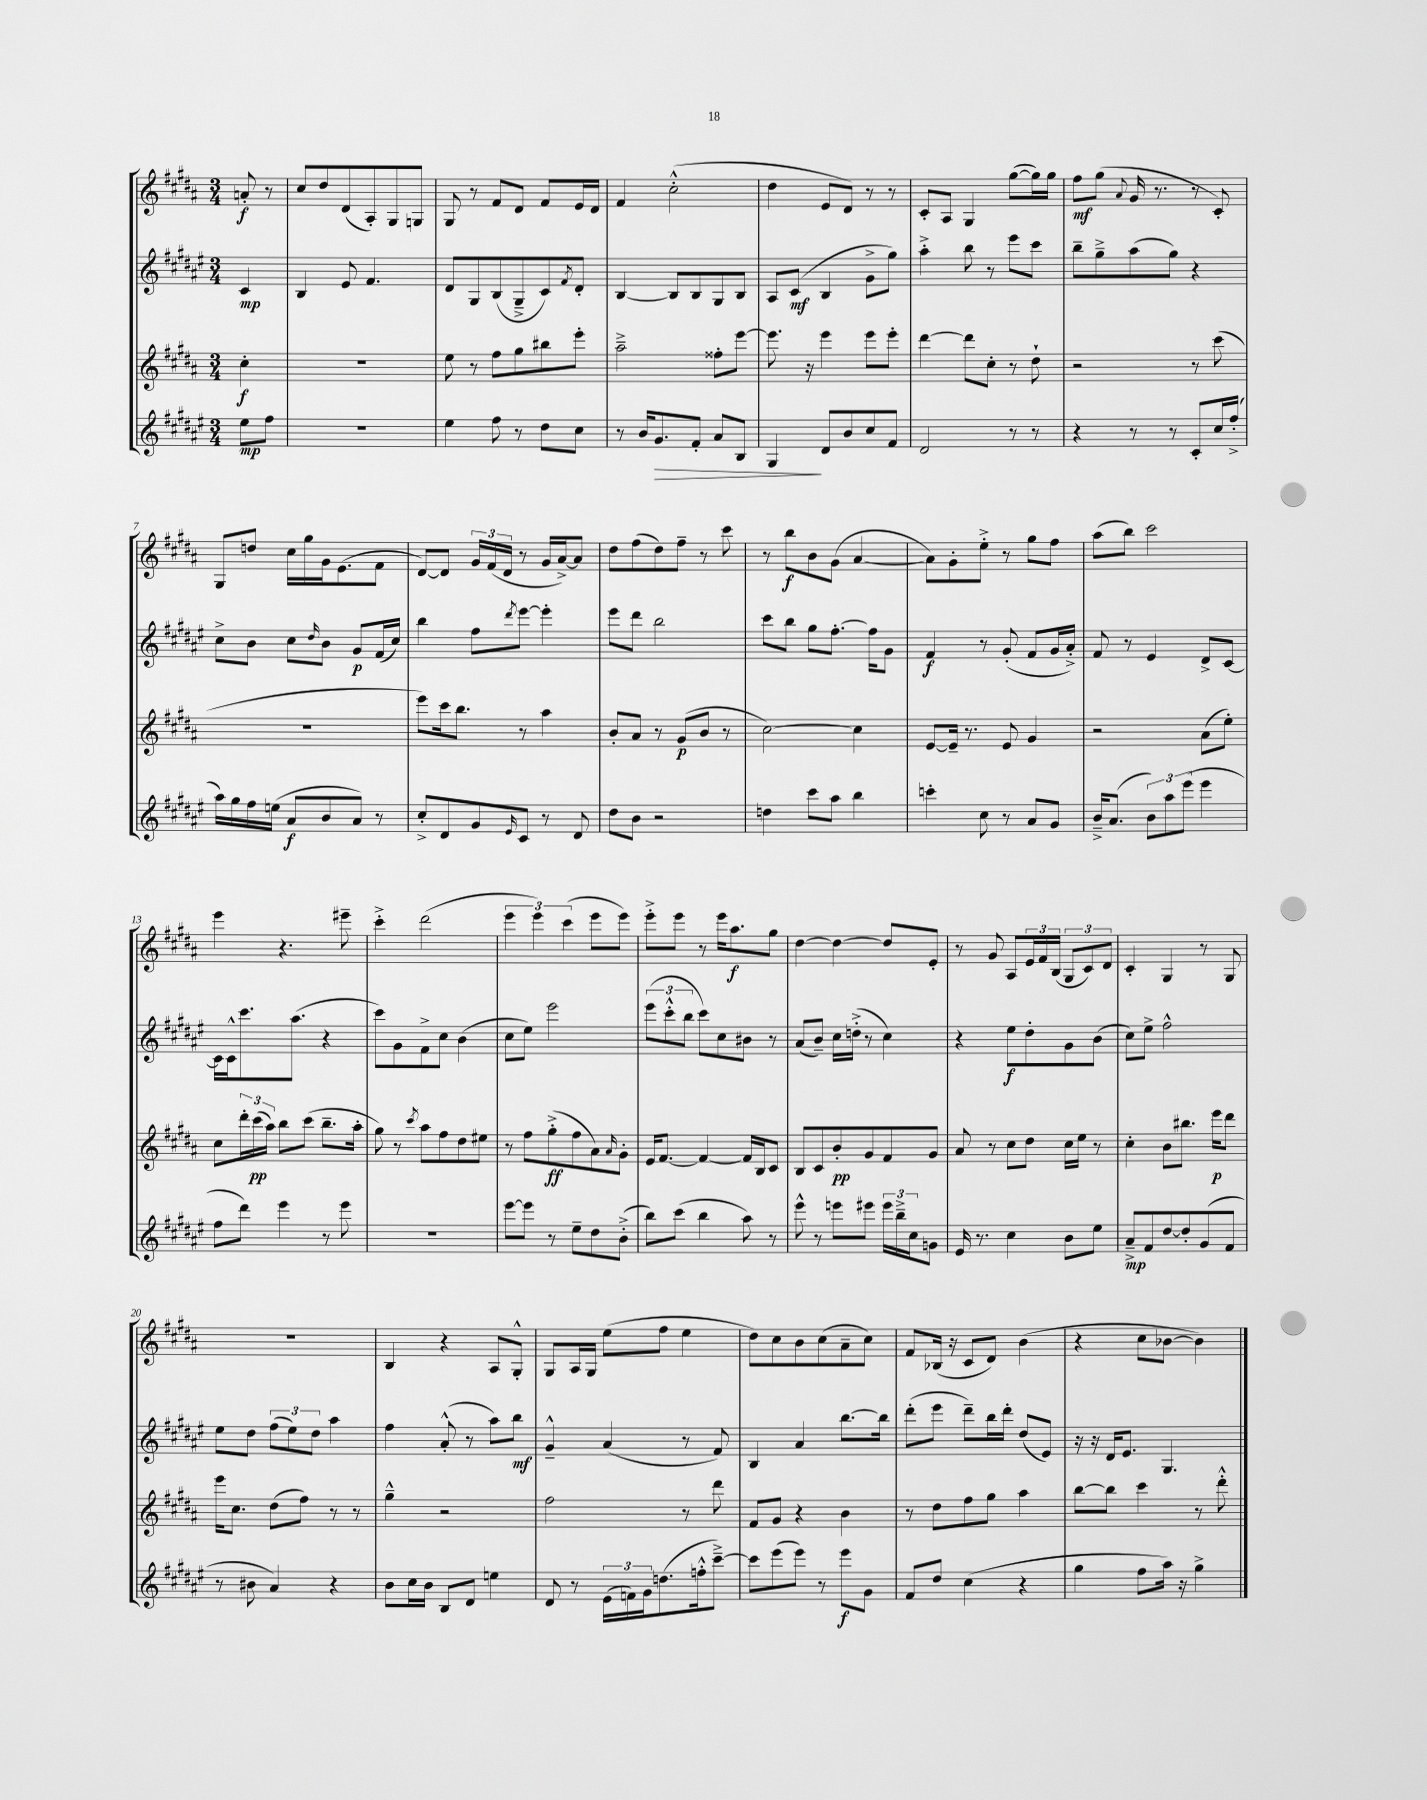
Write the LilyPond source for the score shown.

<<
\new StaffGroup <<
\new Staff = "s0" {
    \clef treble \key b \major \numericTimeSignature \time 3/4 \partial 4
    a'8-.\f r8 |
    cis''8 dis''8 dis'8( ais8-.) gis8 g8 |
    gis8 r8 fis'8 dis'8 fis'8 e'16 dis'16 |
    fis'4 cis''2-.-^( |
    dis''4 e'8 dis'8) r8 r8 |
    cis'8-. ais8 gis4 gis''8~( gis''16) gis''16 |
    fis''8\mf gis''8( \appoggiatura { ais'8 } gis'16 r8. r8 cis'8-.) |
    gis8 d''8 cis''16 gis''16 gis'16 e'8.( fis'8 |
    dis'8~) dis'8 \tuplet 3/2 { gis'16 fis'16( dis'16 } r8 gis'16 ais'16~->) ais'8 |
    dis''8 fis''8( dis''8) fis''8-- r8 cis'''8 |
    r8 b''8\f b'8 gis'8( ais'4~ |
    ais'8) gis'8-. e''8-.-> r8 gis''8 fis''8 |
    ais''8( b''8) cis'''2 |
    e'''4 r4. eis'''8-- |
    cis'''4-.-> dis'''2( |
    \tuplet 3/2 { e'''4 e'''4) cis'''4( } e'''8 e'''8) |
    e'''8-.-> e'''8 r8 e'''16 ais''8.\f gis''8 |
    dis''4~ dis''4~ dis''8 e'8-. |
    r8 gis'8 ais8 \tuplet 3/2 { e'16 fis'16 b16( } \tuplet 3/2 { gis8 cis'8) dis'8 } |
    cis'4-. gis4 r8 gis8 |
    R2. |
    b4 r4 ais8 gis8-.-^ |
    gis8 ais16 gis16 e''8( fis''8 e''4 |
    dis''8) cis''8 b'8 cis''8( ais'8-- cis''8) |
    fis'8 bes16( r16 cis'8 dis'8) b'4( |
    r4 cis''8 bes'8~ bes'4) \bar "|." |
}
\new Staff = "s1" {
    \clef treble \key fis \major \numericTimeSignature \time 3/4 \partial 4
    cis'4\mp |
    b4 eis'8 fis'4. |
    dis'8 gis8 b8( gis8---> cis'8) \acciaccatura { fis'8 } dis'8-. |
    b4~ b8 b8 gis8 b8 |
    ais8 cis'8\mf( b4 gis'8-> gis''8) |
    ais''4-.-> b''8 r8 eis'''8 cis'''8 |
    b''8-- gis''8---> ais''8( gis''8) r4 |
    cis''8-> b'8 cis''8 \grace { dis''16 } b'8 gis'8\p fis'16( cis''16) |
    b''4 fis''8 \acciaccatura { dis'''8 } eis'''8~ eis'''4-. |
    eis'''8 dis'''8 b''2 |
    cis'''8 b''8 gis''8 fis''8.~-. fis''16 gis'8 |
    fis'4\f r8 gis'8-.( fis'8 gis'16 ais'16-.->) |
    fis'8 r8 eis'4 dis'8-> cis'8~ |
    cis'16 cis'16-^ cis'''8. ais''8.( r4 |
    cis'''8) gis'8 fis'8-> cis''8 b'4( |
    cis''8 eis''8) eis'''2 |
    \tuplet 3/2 { eis'''8( cis'''8-.-^ b''8 } cis'''8) cis''8 bis'8 r8 |
    ais'8( b'8--) cis''16 d''16-.->( r8 cis''4) |
    r4 eis''8\f dis''8-. gis'8 b'8( |
    cis''8) eis''8-> fis''2-^ |
    eis''8 dis''8 \tuplet 3/2 { fis''8( eis''8) dis''8 } ais''4 |
    fis''4 ais'8-.-^( r8 ais''8) b''8\mf |
    gis'4---^ ais'4( r8 fis'8) |
    b4 ais'4 b''8.~ b''16 |
    dis'''8-.( eis'''8 dis'''8--) b''16 dis'''16-. dis''8( eis'8) |
    r16 r16 dis'16 eis'8. gis4. \bar "|." |
}
\new Staff = "s2" {
    \clef treble \key b \major \numericTimeSignature \time 3/4 \partial 4
    cis''4-.\f |
    R2. |
    e''8 r8 fis''8 gis''8 bis''8 e'''8-. |
    ais''2---> fisis''8-. e'''8~ |
    e'''8. r16 e'''4 e'''8 e'''8-. |
    dis'''4~ dis'''8 cis''8-. r8 dis''8-! |
    r2 r8 cis'''8( |
    R2. |
    e'''8) cis'''16 b''8. r8 ais''4 |
    b'8-. ais'8 r8 gis'8\p( b'8 r8 |
    cis''2~) cis''4 |
    e'8~ e'16-- r8. e'8 gis'4 |
    r2 ais'8( e''8-.) |
    cis''8 \tuplet 3/2 { dis'''16-. cis'''16\pp( ais''16) } b''8 cis'''8( b''8.-- ais''16-. |
    gis''8) r8 \acciaccatura { cis'''8 } ais''8 fis''8 dis''8 eis''8 |
    r8 fis''8 gis''8-.->\ff( fis''8 ais'8) \grace { ais'16 } gis'8-. |
    e'16 fis'8.~ fis'4~ fis'16 b16 cis'8 |
    b8 cis'8 b'8-.\pp gis'8 fis'8 gis'8 |
    ais'8 r8 cis''8 dis''8 cis''16 e''16 r8 |
    cis''4-. b'8 bis''8. e'''16\p dis'''8 |
    e'''16 cis''8. dis''8( fis''8) r8 r8 |
    gis''4---^ r2 |
    fis''2 r8 dis'''8 |
    fis'8 gis'8 r4 b'4 |
    r8 dis''8 fis''8 gis''8 ais''4 |
    b''8~ b''8 cis'''4 r8 dis'''8-.-^ \bar "|." |
}
\new Staff = "s3" {
    \clef treble \key fis \major \numericTimeSignature \time 3/4 \partial 4
    eis''8\mp fis''8 |
    R2. |
    eis''4 fis''8 r8 dis''8 cis''8 |
    r8 b'16 gis'8.\> fis'8-. ais'8 b8 |
    gis4\! dis'8 b'8 cis''8 fis'8 |
    dis'2 r8 r8 |
    r4 r8 r8 cis'8-. cis''16 fis''16-.->( |
    ais''16) gis''16 fis''16 e''16( ais'8\f b'8 ais'8) r8 |
    cis''8-.-> dis'8 gis'8 \grace { eis'16 } cis'8 r8 dis'8 |
    dis''8 b'8 r2 |
    d''4 cis'''8 ais''8 b''4 |
    c'''4-. cis''8 r8 ais'8 gis'8 |
    b'16---> ais'8.( \tuplet 3/2 { b'8) ais''8 eis'''8( } eis'''4 |
    fis''8 dis'''8) eis'''4 r8 eis'''8 |
    R2. |
    eis'''8~ eis'''8 r8 eis''8-- dis''8 b'8-.->( |
    b''8) cis'''8( b''4 ais''8) r8 |
    eis'''8-^ r8 e'''8 eis'''8 \tuplet 3/2 { eis'''16 b''16---> cis''16 } g'8 |
    eis'16 r8. cis''4 b'8 eis''8 |
    ais'8--->\mp fis'8 dis''8~ dis''8-. gis'8( fis'8 |
    r8 bis'8 ais'4) r4 |
    b'8 cis''16 b'16 b8 dis'8 e''4 |
    dis'8 r8 \tuplet 3/2 { eis'16( f'16) gis'16 } d''8.( f''16-.-^ cis'''8~--->) |
    cis'''8 eis'''8( eis'''8) r8 eis'''8\f gis'8 |
    fis'8 dis''8 cis''4( r4 |
    gis''4 fis''8 ais''16) r16 gis''4-> \bar "|." |
}
>>
>>
